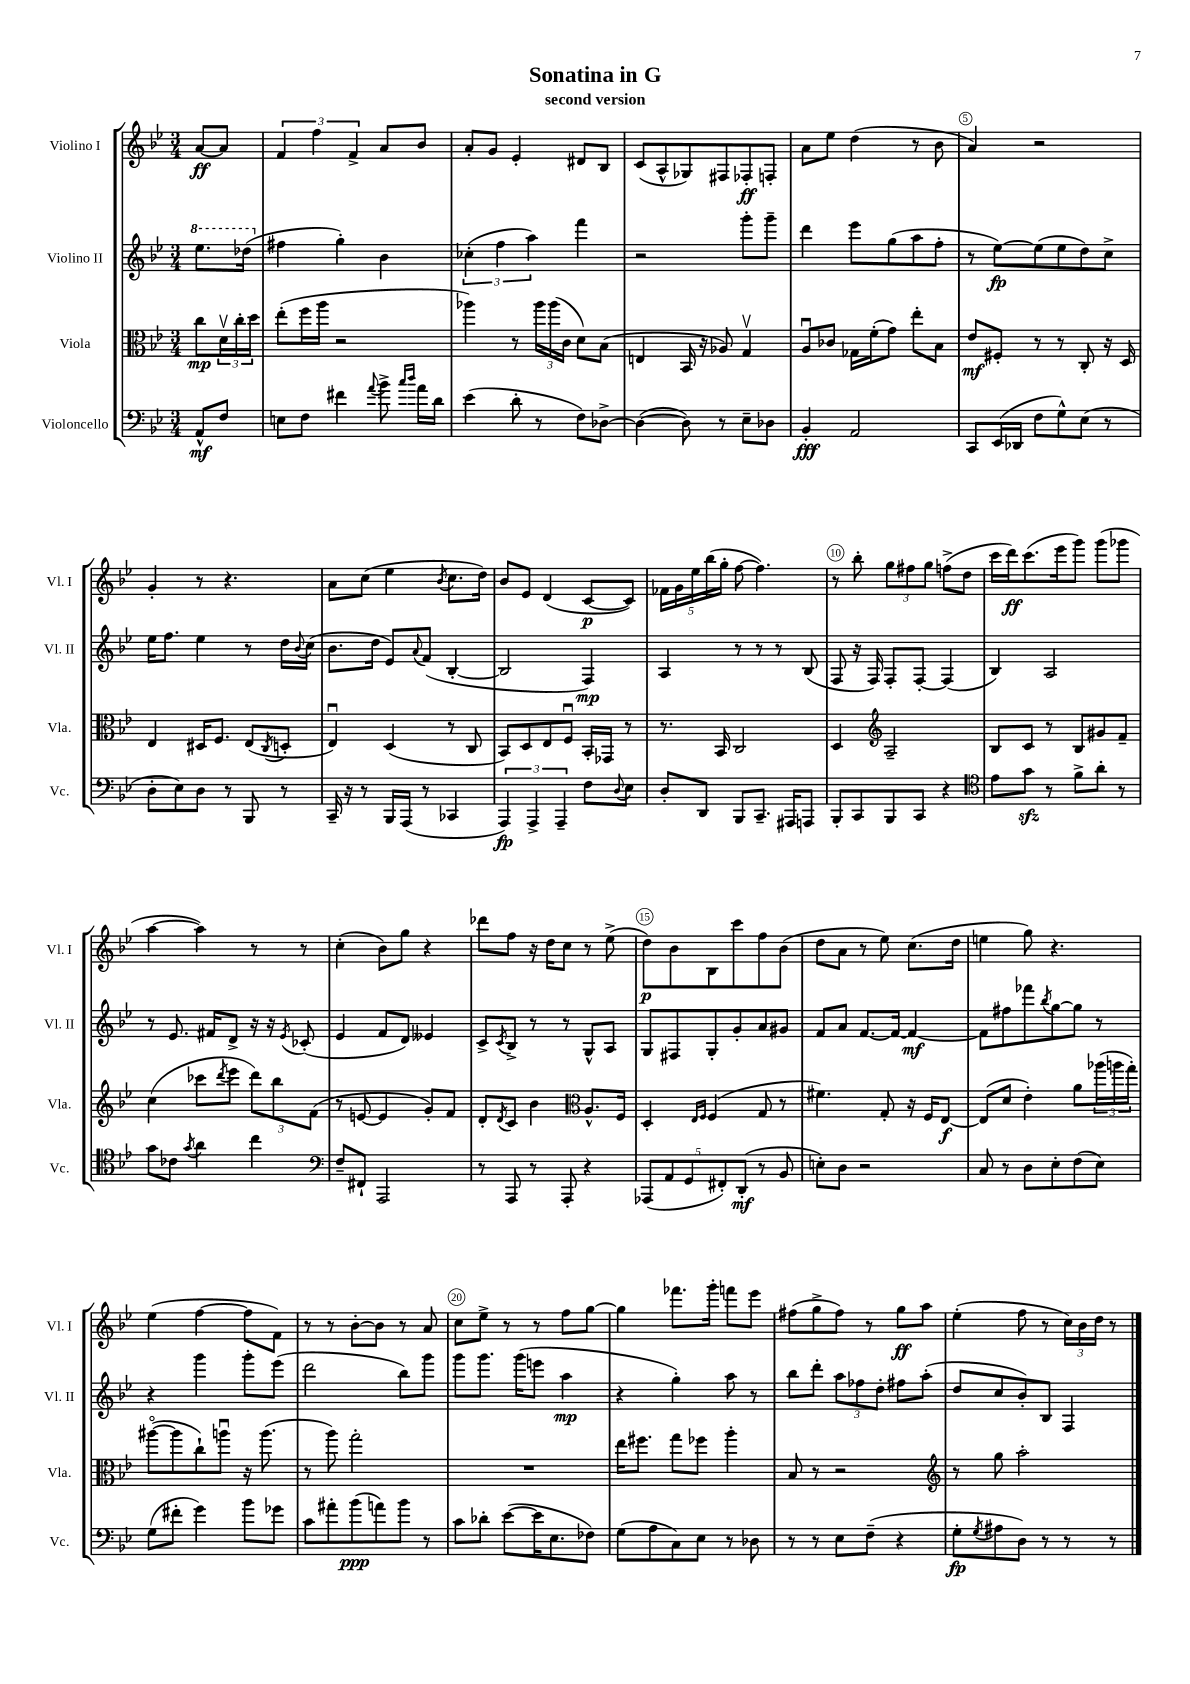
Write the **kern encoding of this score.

**kern	**dynam	**kern	**dynam	**kern	**dynam	**kern	**dynam
*part4	*part4	*part3	*part3	*part2	*part2	*part1	*part1
*staff4	*staff4	*staff3	*staff3	*staff2	*staff2	*staff1	*staff1
*I"Violoncello	*	*I"Viola	*	*I"Violino II	*	*I"Violino I	*
*I'Vc.	*	*I'Vla.	*	*I'Vl. II	*	*I'Vl. I	*
*clefF4	*	*clefC3	*	*clefG2	*	*clefG2	*
*k[b-e-]	*	*k[b-e-]	*	*k[b-e-]	*	*k[b-e-]	*
*M3/4	*	*M3/4	*	*M3/4	*	*M3/4	*
*	*	*	*	*8va	*	*	*
=	=	=	=	=	=	=	=
8AA^^/L	mf	8cc\L	mp	8.eee-\L	.	[8a/L	ff
8F/J	.	24dv\L	.	.	.	8a/J]	.
.	.	24cc'\	.	.	.	.	.
.	.	.	.	(16ddd-X\Jk	.	.	.
.	.	24dd\JJ	.	.	.	.	.
=1	=1	=1	=1	=1	=1	=1	=1
*	*	*	*	*X8va	*	*	*
8En\L	.	(8ee-'\L	.	4ff#X\	.	6f/	.
8F\J	.	16ff\L	.	.	.	.	.
.	.	.	.	.	.	6ff\	.
.	.	16aa\JJ	.	.	.	.	.
4f#X\	.	2r	.	4gg'\)	.	.	.
.	.	.	.	.	.	6f^/	.
8qqa/	.	.	.	.	.	.	.
8b-^\	.	.	.	4b-\	.	8a/L	.
16qqcc/LL	.	.	.	.	.	.	.
16qqdd/JJ	.	.	.	.	.	.	.
16a\LL	.	.	.	.	.	8b-/J	.
16d\JJ	.	.	.	.	.	.	.
=2	=2	=2	=2	=2	=2	=2	=2
(4e-\	.	4aa-X\)	.	(6cc-X'\	.	8a'/L	.
.	.	.	.	.	.	8g/J	.
.	.	.	.	6ff\	.	.	.
8d'\	.	8r	.	.	.	4e-'/	.
.	.	.	.	6aa\)	.	.	.
8r	.	24aa-\LL	.	.	.	.	.
.	.	(24aa-\	.	.	.	.	.
.	.	24c\JJ	.	.	.	.	.
8F\L)	.	8d\L)	.	4fff\	.	8d#X/L	.
[8D-X^\J	.	(8B-\J	.	.	.	8B-/J	.
=3	=3	=3	=3	=3	=3	=3	=3
(4D-\_	.	4En/	.	2r	.	(8c/L	.
.	.	.	.	.	.	8A^^/	.
8D-\])	.	16BB-/	.	.	.	8G-X/)	.
.	.	16r	.	.	.	.	.
8r	.	8A-X/)	.	.	.	8F#X/	.
8E-~\L	.	4Gv/	.	8ggg'\L	.	8F-X'/	ff
8D-X\J	.	.	.	8ggg~\J	.	8Fn'/J	.
=4	=4	=4	=4	=4	=4	=4	=4
4BB-'/	fff	8Au/L	.	4ddd\	.	8a\L	.
.	.	8c-X/J	.	.	.	8ee-\J	.
2AA/	.	16G-X\LL	.	8eee-\L	.	(4dd\	.
.	.	(16f'\J	.	.	.	.	.
.	.	8g\J)	.	(8gg\	.	.	.
.	.	8ee-'\L	.	8aa\	.	8r	.
.	.	8B-\J	.	8ff'\J	.	8b-\	.
=5	=5	=5	=5	=5	=5	=5	=5
8CC/L	.	8e-/L	mf	8r	.	4a/)	.
(16EE-/L	.	8F#X'/J	.	[8ee-\L)	fp	.	.
16DD-X/JJ	.	.	.	.	.	.	.
8F\L	.	8r	.	(8ee-\]	.	2r	.
8G^^\)	.	8r	.	8ee-\	.	.	.
(8E-\J	.	8C'/	.	8dd\)	.	.	.
8r	.	16r	.	8cc^\J	.	.	.
.	.	16D/	.	.	.	.	.
!!LO:LB:g=z
=6	=6	=6	=6	=6	=6	=6	=6
8D'\L	.	4E-/	.	16ee-\KL	.	4g'/	.
.	.	.	.	8.ff\J	.	.	.
8E-\)	.	.	.	.	.	.	.
8D\J	.	16D#X/KL	.	4ee-\	.	8r	.
.	.	8.F/J	.	.	.	.	.
8r	.	.	.	.	.	4.r	.
8BBB-/	.	(8E-/L	.	8r	.	.	.
.	.	8qC/	.	.	.	.	.
8r	.	8Dn'/J	.	16dd\LL	.	.	.
.	.	.	.	8qqb-/	.	.	.
.	.	.	.	(16cc\JJ	.	.	.
=7	=7	=7	=7	=7	=7	=7	=7
16CC~/	.	4E-u/)	.	8.b-\L	.	8a\L	.
16r	.	.	.	.	.	.	.
8r	.	.	.	.	.	(8cc\J	.
.	.	.	.	16dd\Jk	.	.	.
16BBB-/LL	.	(4D/	.	8e-/L)	.	4ee-\	.
(16AAA/JJ	.	.	.	.	.	.	.
.	.	.	.	8qqa/	.	.	.
8r	.	.	.	(8f/J	.	.	.
.	.	.	.	.	.	8qb-/	.
4CC-X/	.	8r	.	[4B-'/	.	8.cc\L	.
.	.	8C/	.	.	.	.	.
.	.	.	.	.	.	16dd\Jk)	.
=8	=8	=8	=8	=8	=8	=8	=8
6AAA/)	fp	8BB-/L)	.	2B-/]	.	8b-/L	.
.	.	8D/	.	.	.	8e-/J	.
6AAA^/	.	.	.	.	.	.	.
.	.	8E-/	.	.	.	(4d/	.
6AAA~/	.	.	.	.	.	.	.
.	.	8Fu/J	.	.	.	.	.
8F\L	.	16BB-'/LL	.	4F/)	mp	[8c/L	p
.	.	16GG-X/JJ	.	.	.	.	.
8qqD/	.	.	.	.	.	.	.
8E-\J	.	8r	.	.	.	8c/J])	.
=9	=9	=9	=9	=9	=9	=9	=9
8D'/L	.	8.r	.	4A/	.	20f-X\LL	.
.	.	.	.	.	.	20g\	.
.	.	.	.	.	.	20ee-\	.
8DD/J	.	.	.	.	.	.	.
.	.	.	.	.	.	(20bb-\	.
.	.	16BB-/	.	.	.	.	.
.	.	.	.	.	.	20gg'\JJ	.
8BBB-/L	.	2C/	.	8r	.	[8ff\	.
8.CC~/J	.	.	.	8r	.	4.ff\])	.
.	.	.	.	8r	.	.	.
16AAA#X/KL	.	.	.	.	.	.	.
8AAAn/J	.	.	.	(8B-/	.	.	.
=10	=10	=10	=10	=10	=10	=10	=10
8BBB-'/L	.	4D/	.	8F/	.	8r	.
8CC/	.	.	.	16r	.	8bb-'\	.
.	.	.	.	16F/)	.	.	.
*	*	*clefG2	*	*	*	*	*
8BBB-/	.	2A~/	.	8F'/L	.	12gg\L	.
.	.	.	.	.	.	12ff#X\	.
8CC/J	.	.	.	[8F'/J	.	.	.
.	.	.	.	.	.	12gg\J	.
4r	.	.	.	(4F/]	.	(8ffn^\L	.
.	.	.	.	.	.	8dd\J	.
=11	=11	=11	=11	=11	=11	=11	=11
*clefC4	*	*	*	*	*	*	*
8e-\L	.	8B-/L	.	4B-/)	.	16ccc\LL	.
.	.	.	.	.	.	16ddd\J)	ff
8gzz\J	.	8c/J	.	.	.	(8.ccc\	.
8r	.	8r	.	2A/	.	.	.
.	.	.	.	.	.	16eee-\k	.
8f^\L	.	8B-/L	.	.	.	8ggg\J)	.
8a'\J	.	8g#X/	.	.	.	(8ggg\L	.
8r	.	8f~/J	.	.	.	8ggg-X\J	.
!!LO:LB:g=z
=12	=12	=12	=12	=12	=12	=12	=12
8g\L	.	(4cc\	.	8r	.	[4aa\	.
8c-X\J	.	.	.	8.e-/	.	.	.
8qg/	.	.	.	.	.	.	.
4a\	.	8ccc-X\L	.	.	.	4aa\])	.
.	.	.	.	16f#X/KL	.	.	.
.	.	8qddd/	.	.	.	.	.
.	.	8eee-\J	.	8d^/J	.	.	.
4cc\	.	12ddd\L)	.	16r	.	8r	.
.	.	.	.	16r	.	.	.
.	.	12bb-\	.	.	.	.	.
.	.	.	.	8qe-/	.	.	.
.	.	.	.	(8c-X'/	.	8r	.
.	.	(12f\J	.	.	.	.	.
=13	=13	=13	=13	=13	=13	=13	=13
*clefF4	*	*	*	*	*	*	*
8F~/L	.	8r	.	4e-/	.	(4cc'\	.
8FF#X`/J	.	[8en/	.	.	.	.	.
2AAA/	.	4e/]	.	8f/L	.	8b-\L)	.
.	.	.	.	8d/J)	.	8gg\J	.
.	.	8g'/L)	.	4e--X/	.	4r	.
.	.	8f/J	.	.	.	.	.
=14	=14	=14	=14	=14	=14	=14	=14
8r	.	8d'/L	.	8c^/L	.	8ddd-X\L	.
.	.	8qd/	.	8qc/	.	.	.
8AAA/	.	8c/J	.	8B-^/J	.	8ff\J	.
8r	.	4b-\	.	8r	.	16r	.
.	.	.	.	.	.	16dd\KL	.
8AAA'/	.	.	.	8r	.	8cc\J	.
*	*	*clefC3	*	*	*	*	*
4r	.	8.A^^/L	.	8G^^/L	.	8r	.
.	.	.	.	8A/J	.	(8ee-^\	.
.	.	16F/Jk	.	.	.	.	.
=15	=15	=15	=15	=15	=15	=15	=15
(10AAA-X/L	.	4D'/	.	8G/L	.	8dd\L)	p
10AA/	.	.	.	.	.	.	.
.	.	.	.	8F#X/	.	8b-\	.
10GG/	.	.	.	.	.	.	.
.	.	16qqE-/LL	.	.	.	.	.
.	.	16qqF/JJ	.	.	.	.	.
.	.	(4F/	.	8G'/	.	8B-\	.
10FF#X'/)	.	.	.	.	.	.	.
.	.	.	.	8g'/	.	8ccc\	.
(10DD'/J	mf	.	.	.	.	.	.
8r	.	8G/	.	8a/	.	8ff\	.
8BB-/	.	8r	.	8g#X/J	.	(8b-\J	.
=16	=16	=16	=16	=16	=16	=16	=16
8En'\L)	.	4.f#X\)	.	8f/L	.	8dd\L	.
8D\J	.	.	.	8a/J	.	8a\J	.
2r	.	.	.	[8.f/L	.	8r	.
.	.	8G'/	.	.	.	8ee-\)	.
.	.	.	.	16f/Jk_	.	.	.
.	.	16r	.	4f/_	mf	(8.cc\L	.
.	.	16F/KL	.	.	.	.	.
.	.	[8E-/J	f	.	.	.	.
.	.	.	.	.	.	16dd\Jk	.
=17	=17	=17	=17	=17	=17	=17	=17
8C/	.	(8E-/L]	.	8f\L]	.	4een\	.
8r	.	8d/J	.	8ff#X\	.	.	.
8D\L	.	4e-'\)	.	8fff-X\	.	8gg\)	.
.	.	.	.	8qbb-/	.	.	.
8E-'\	.	.	.	[8gg\	.	4.r	.
(8F\	.	8a\L	.	8gg\J]	.	.	.
8E-\J)	.	(24aa-X\L	.	8r	.	.	.
.	.	24aan\	.	.	.	.	.
.	.	24gg'\JJ)	.	.	.	.	.
!!LO:LB:g=z
=18	=18	=18	=18	=18	=18	=18	=18
(8G\L	.	([8aa#X\L	.	4r	.	(4ee-\	.
8f#X'\J	.	8aa#\]	.	.	.	.	.
4g\)	.	8cc`\)	.	4ggg\	.	[4ff\	.
.	.	8aanu\J	.	.	.	.	.
8b-\L	.	16r	.	8ggg'\L	.	8ff\L]	.
.	.	(8.aa\	.	.	.	.	.
8g-X\J	.	.	.	(8eee-\J	.	8f\J)	.
=19	=19	=19	=19	=19	=19	=19	=19
8c\L	.	8r	.	2ddd\	.	8r	.
8a#X'\	.	8aa\)	.	.	.	8r	.
(8b-\	ppp	2gg'\	.	.	.	[8b-'\L	.
8an\)	.	.	.	.	.	8b-\J]	.
8b-\J	.	.	.	8bb-\L)	.	8r	.
8r	.	.	.	8ggg\J	.	8a/	.
=20	=20	=20	=20	=20	=20	=20	=20
8c\L	.	2.r	.	8ggg\L	.	8cc\L	.
8d-X'\J	.	.	.	8.ggg\J	.	8ee-^\J	.
([8e-\L	.	.	.	.	.	8r	.
.	.	.	.	(16ggg\KL	.	.	.
16e-\K]	.	.	.	8eeen\J	.	8r	.
8.E-\	.	.	.	.	.	.	.
.	.	.	.	4aa\	mp	8ff\L	.
8F-X\J)	.	.	.	.	.	[8gg\J	.
=21	=21	=21	=21	=21	=21	=21	=21
(8G\L	.	16ee-\KL	.	4r	.	4gg\]	.
.	.	8.ff#X\J	.	.	.	.	.
8A\	.	.	.	.	.	.	.
8C\)	.	8gg\L	.	4gg'\)	.	8.fff-X\L	.
8E-\J	.	8ff-X\J	.	.	.	.	.
.	.	.	.	.	.	16ggg'\Jk	.
8r	.	4aa'\	.	8aa\	.	8fffn\L	.
8D-X\	.	.	.	8r	.	8eee-\J	.
=22	=22	=22	=22	=22	=22	=22	=22
8r	.	8B-/	.	8bb-\L	.	(8ff#X\L	.
8r	.	8r	.	8ddd'\J	.	8gg^\	.
8E-\L	.	2r	.	12aa\L	.	8ff#\J)	.
.	.	.	.	12ff-X\	.	.	.
(8F~\J	.	.	.	.	.	8r	.
.	.	.	.	12dd'\J	.	.	.
4r	.	.	.	8ff#X\L	.	8gg\L	ff
.	.	.	.	(8aa'\J	.	8aa\J	.
=23	=23	=23	=23	=23	=23	=23	=23
*	*	*clefG2	*	*	*	*	*
8G'\L	fp	8r	.	8dd/L	.	(4ee-'\	.
8qG/	.	.	.	.	.	.	.
8A#X\	.	8gg\	.	8cc/	.	.	.
8D\J)	.	2aa'\	.	8b-'/)	.	8ff\	.
8r	.	.	.	8B-/J	.	8r	.
8r	.	.	.	4F/	.	24cc\LL)	.
.	.	.	.	.	.	24b-\	.
.	.	.	.	.	.	24dd\JJ	.
8r	.	.	.	.	.	8r	.
==	==	==	==	==	==	==	==
*-	*-	*-	*-	*-	*-	*-	*-
